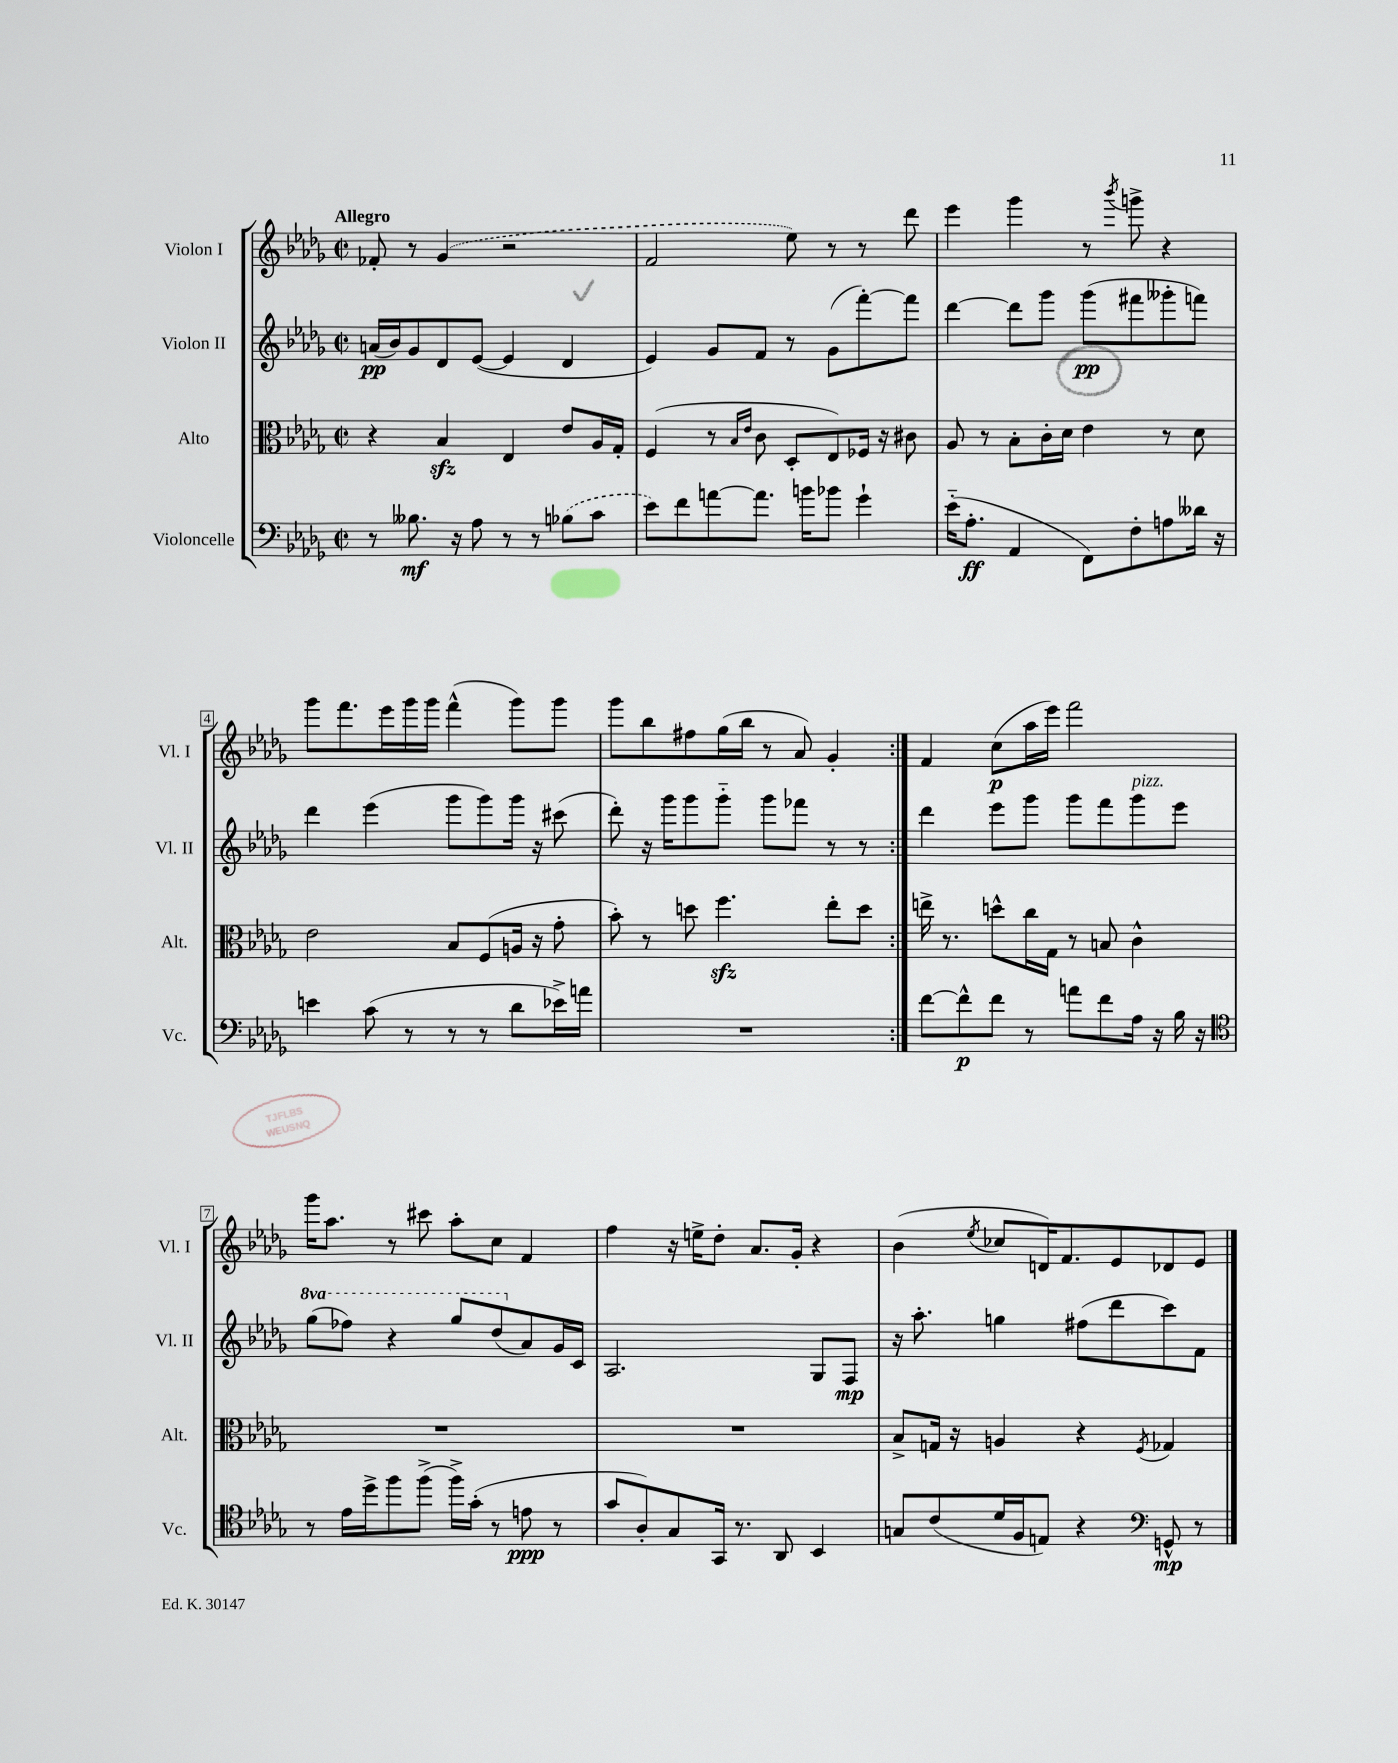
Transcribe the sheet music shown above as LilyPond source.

<<
\new StaffGroup <<
\new Staff = "s0" \with { instrumentName = "Violon I" shortInstrumentName = "Vl. I" } {
    \clef treble \key des \major \defaultTimeSignature \time 2/2 \tempo "Allegro"
    \repeat volta 2 { fes'8-. r8 \once \slurDashed ges'4( r2 |
    f'2 ees''8) r8 r8 des'''8 |
    ees'''4 ges'''4 r8 \acciaccatura { bes'''8 } g'''8-> r4 |
    ges'''8 f'''8. ees'''16 ges'''16 ges'''16 f'''4-^( ges'''8) ges'''8 |
    ges'''8 bes''8 fis''8 ges''16( bes''16 r8 aes'8) ges'4-. | }
    f'4 c''8\p( aes''16 ees'''16) f'''2 |
    ges'''16 aes''8. r8 cis'''8 aes''8-. c''8 f'4 |
    f''4 r16 e''16-> des''8-. aes'8. ges'16-. r4 |
    bes'4( \acciaccatura { ees''8 } ces''8 d'16) f'8. ees'8 des'8 ees'8 \bar "|." |
}
\new Staff = "s1" \with { instrumentName = "Violon II" shortInstrumentName = "Vl. II" } {
    \clef treble \key des \major \defaultTimeSignature \time 2/2 \set Staff.ottavationMarkups = #ottavation-simple-ordinals
    \repeat volta 2 { a'16\pp( bes'16) ges'8 des'8 ees'8~( ees'4 des'4 |
    ees'4) ges'8 f'8 r8 ges'8( f'''8~-.) f'''8 |
    des'''4~ des'''8 ges'''8 ges'''8\pp( fis'''8 geses'''8-. f'''8) |
    des'''4 ees'''4( ges'''8 ges'''8) ges'''16 r16 cis'''8( |
    des'''8-.) r16 ges'''16 ges'''8 ges'''8-_ ges'''8 fes'''8 r8 r8 | }
    des'''4 ees'''8 ges'''8 ges'''8 f'''8 ges'''8^\markup { \italic "pizz." } ees'''8 |
    \ottava #1 ges'''8( fes'''8) r4 ges'''8 des'''8( \ottava #0 aes'8) ges'16 c'16 |
    aes2. ges8 f8\mp |
    r16 aes''8.-. g''4 fis''8( des'''8 c'''8) f'8 \bar "|." |
}
\new Staff = "s2" \with { instrumentName = "Alto" shortInstrumentName = "Alt." } {
    \clef alto \key des \major \defaultTimeSignature \time 2/2
    \repeat volta 2 { r4 bes4\sfz ees4 ees'8 aes16 ges16-. |
    f4( r8 \grace { bes16 ees'16 } c'8 des8-. ees8) fes16 r16 cis'8 |
    aes8 r8 bes8-. c'16-. des'16 ees'4 r8 des'8 |
    ees'2 bes8 f8( a16 r16 ges'8-. |
    bes'8-.) r8 d''8 f''4.\sfz ees''8-. d''8 | }
    e''16-> r8. d''8-^ c''16 ges16 r8 b8 c'4-^ |
    R1 |
    R1 |
    bes8-> g16 r16 a4 r4 \acciaccatura { f8 } ges4 \bar "|." |
}
\new Staff = "s3" \with { instrumentName = "Violoncelle" shortInstrumentName = "Vc." } {
    \clef bass \key des \major \defaultTimeSignature \time 2/2
    \repeat volta 2 { r8 beses8.\mf r16 aes8 r8 r8 \once \slurDashed bes8( c'8 |
    ees'8) f'8 a'8~ a'8. b'16 bes'8 ges'4-! |
    ees'16-_( aes8.-.\ff aes,4 f,8) f8-. a8 deses'16 r16 |
    e'4 c'8( r8 r8 r8 des'8 ees'16->) a'16 |
    R1 | }
    f'8~ f'8-^\p f'8 r8 a'8 f'8 aes16 r16 bes16 r16 |
    \clef tenor r8 ees'16 des''16-> f''8 f''8->( f''16->) ges'16-.( r8 e'8\ppp r8 |
    ges'8 aes8-.) ges8 ges,16 r8. aes,8 bes,4 |
    g8 c'8( des'16 f16 e8) r4 \clef bass g,8-^\mp r8 \bar "|." |
}
>>
>>
\layout { \context { \Score \override BarNumber.stencil = #(make-stencil-boxer 0.1 0.3 ly:text-interface::print) } }
